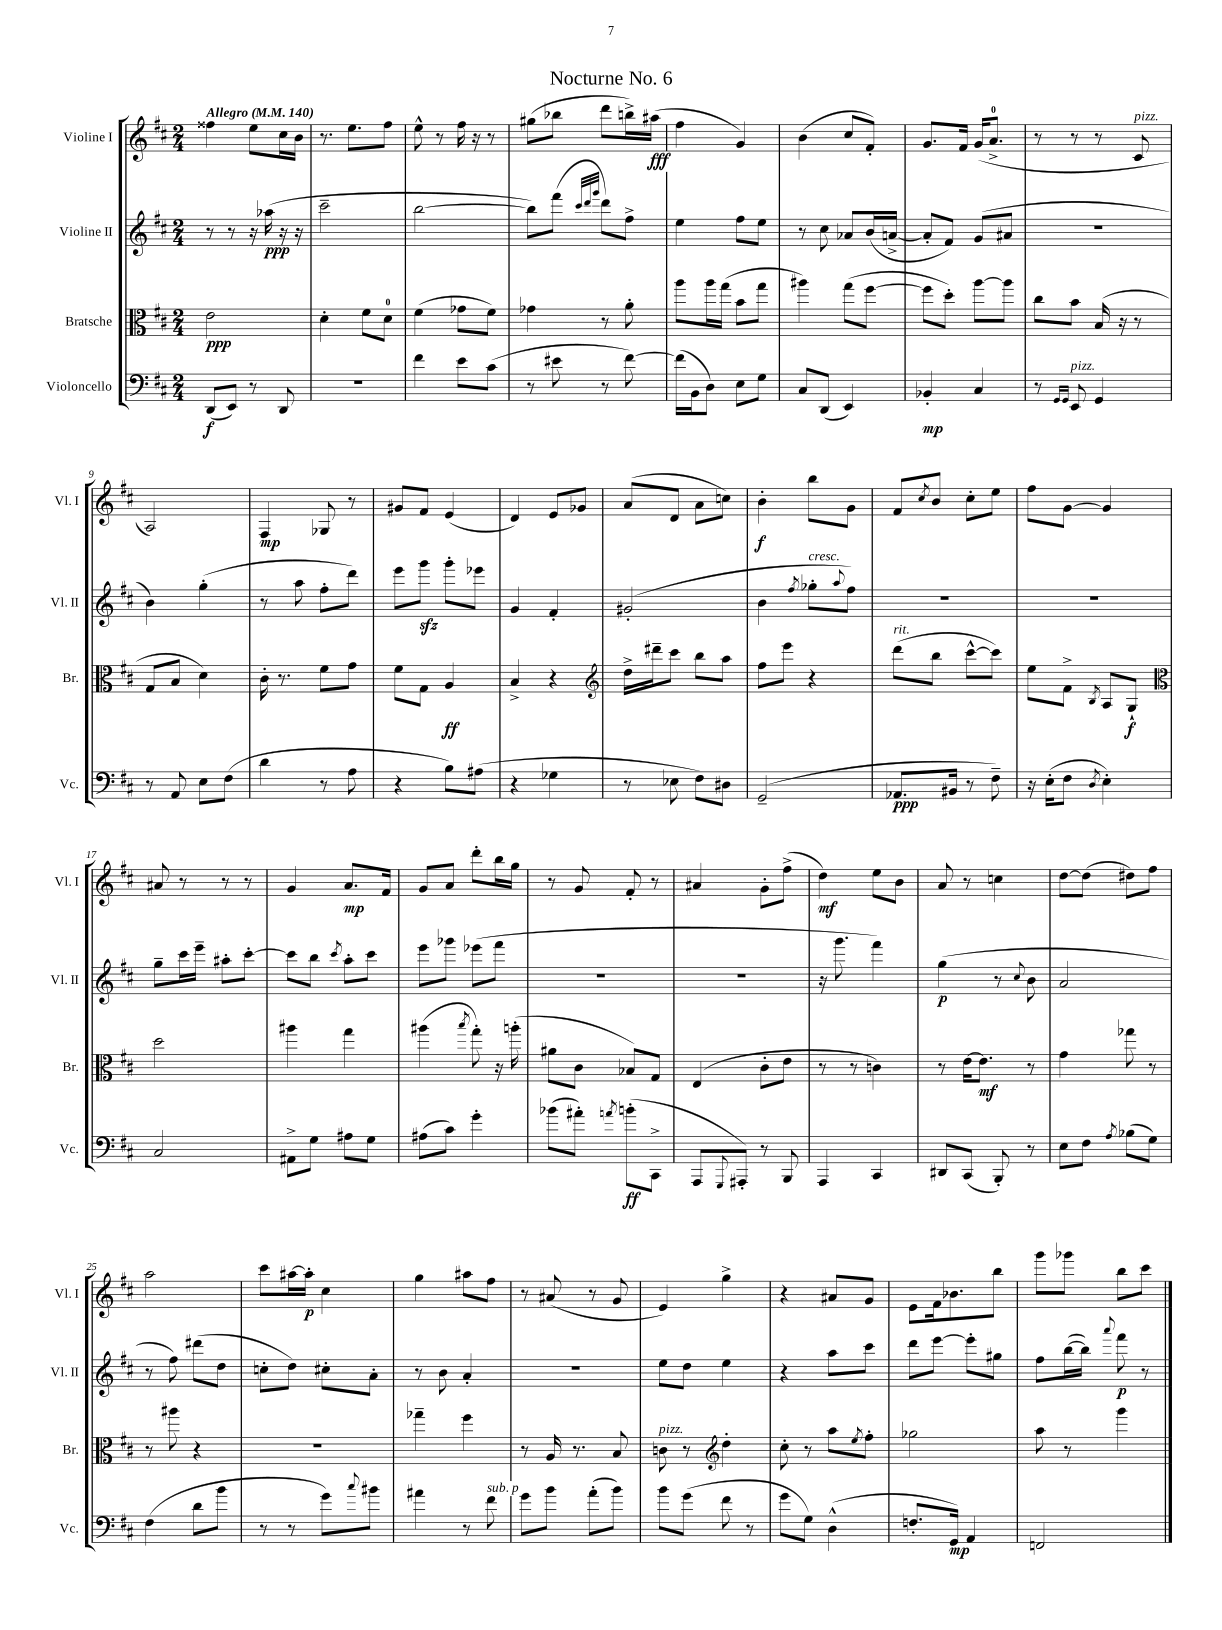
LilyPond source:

\header { title = "Nocturne No. 6" }
<<
\new StaffGroup <<
\new Staff = "s0" \with { instrumentName = "Violine I" shortInstrumentName = "Vl. I" } {
    \clef treble \key d \major \numericTimeSignature \time 2/4 \tempo "Allegro" 4 = 140
    fisis''4 e''8 cis''16 b'16 |
    r8. e''8. fis''8 |
    e''8-^ r8 fis''16 r16 r8 |
    gis''8( bes''8 d'''8 b''16->) ais''16\fff( |
    fis''4 g'4) |
    b'4( cis''8 fis'8-.) |
    g'8. fis'16 g'16( a'8.-0-> |
    r8 r8 r8 cis'8^\markup { \italic "pizz." } |
    a2) |
    fis4\mp ges8 r8 |
    gis'8 fis'8 e'4( |
    d'4) e'8 ges'8 |
    a'8( d'8 a'8 c''8) |
    b'4-.\f b''8 g'8 |
    fis'8 \acciaccatura { cis''8 } b'8 cis''8-. e''8 |
    fis''8 g'8~ g'4 |
    ais'8 r8 r8 r8 |
    g'4 a'8.\mp fis'16 |
    g'8 a'8 d'''8-. b''16 g''16 |
    r8 g'8 fis'8-. r8 |
    ais'4 g'8-. fis''8->( |
    d''4\mf) e''8 b'8 |
    a'8 r8 c''4 |
    d''8~ d''8( dis''8) fis''8 |
    a''2 |
    cis'''8 ais''16~ ais''16-.\p cis''4 |
    g''4 ais''8 fis''8 |
    r8 ais'8( r8 g'8 |
    e'4) g''4-> |
    r4 ais'8 g'8 |
    e'8 fis'16 bes'8. b''8 |
    g'''8 ges'''8 b''8 cis'''8 \bar "|." |
}
\new Staff = "s1" \with { instrumentName = "Violine II" shortInstrumentName = "Vl. II" } {
    \clef treble \key d \major \numericTimeSignature \time 2/4
    r8 r8 r16 aes''16\ppp( r16 r16 |
    cis'''2-- |
    b''2~ |
    b''8) fis'''8( \grace { cis'''32 d'''32 g'''32 } d'''8) fis''8-> |
    e''4 fis''8 e''8 |
    r8 cis''8 aes'8 b'16( a'16~-> |
    a'8-. fis'8) g'8( ais'8 |
    R2 |
    b'4) g''4-.( |
    r8 a''8 fis''8-. d'''8) |
    e'''8 g'''8\sfz g'''8-. ees'''8 |
    g'4 fis'4-. |
    gis'2-.( |
    b'4 \acciaccatura { fis''8 } ges''8-.^\markup { \italic "cresc." } \appoggiatura { a''8 } fis''8) |
    R2 |
    r2 |
    g''8-- cis'''16 e'''16-- ais''8-. cis'''8~-. |
    cis'''8 b''8 \acciaccatura { cis'''8 } a''8-. cis'''8 |
    e'''8 ges'''8 ees'''8( fis'''8 |
    r2 |
    R2 |
    r16 g'''8. fis'''4) |
    g''4\p( r8 \appoggiatura { cis''8 } b'8 |
    a'2 |
    r8 fis''8) dis'''8( d''8 |
    c''8-. d''8) cis''8-. a'8-. |
    r8 b'8 a'4-. |
    R2 |
    e''8 d''8 e''4 |
    r4 a''8 cis'''8 |
    d'''8 e'''8~ e'''8-. gis''8 |
    fis''8 b''16~( b''16) \appoggiatura { a'''8 } fis'''8\p r8 \bar "|." |
}
\new Staff = "s2" \with { instrumentName = "Bratsche" shortInstrumentName = "Br." } {
    \clef alto \key d \major \numericTimeSignature \time 2/4
    e'2\ppp |
    d'4-. fis'8 d'8-0 |
    fis'4( ges'8 fis'8) |
    ges'4 r8 a'8-. |
    a''8 a''16 g''16( b'8 g''8 |
    ais''4) g''8( fis''8~ |
    fis''8 d''8-.) a''8~ a''8 |
    cis''8 b'8 b16( r16 r8 |
    g8 b8 d'4) |
    cis'16-. r8. fis'8 g'8 |
    fis'8 g8 a4\ff |
    b4-> r4 |
    \clef treble d''16-> dis'''16-- cis'''8 b''8 a''8 |
    fis''8 e'''8 r4 |
    d'''8^\markup { \italic "rit." }( b''8 cis'''8~-^ cis'''8) |
    e''8 fis'8-> \acciaccatura { b8 } a8 g8-!\f |
    \clef alto d''2 |
    ais''4 g''4 |
    ais''4( \acciaccatura { b''8 } g''8-.) r16 a''16-.( |
    ais'8 cis'8 bes8) g8 |
    e4( cis'8-. e'8 |
    r8 r8 c'4) |
    r8 e'16~ e'8.\mf r8 |
    g'4 ges''8 r8 |
    r8 ais''8 r4 |
    R2 |
    ges''4-- fis''4 |
    r8 a16 r8. b8 |
    c'8^\markup { \italic "pizz." } r8 \clef treble d''4-. |
    cis''8-. r8 a''8 \acciaccatura { e''8 } fis''8-. |
    ges''2 |
    a''8 r8 g'''4 \bar "|." |
}
\new Staff = "s3" \with { instrumentName = "Violoncello" shortInstrumentName = "Vc." } {
    \clef bass \key d \major \numericTimeSignature \time 2/4
    d,8\f( e,8) r8 d,8 |
    r2 |
    fis'4 e'8 cis'8( |
    r8 eis'8 r8 fis'8~) |
    fis'16( b,16 d8) e8 g8 |
    cis8 d,8( e,4) |
    bes,4-.\mp cis4 |
    r8 \grace { g,16 g,16 } e,8^\markup { \italic "pizz." } g,4 |
    r8 a,8 e8 fis8( |
    d'4 r8 a8 |
    r4 b8) ais8( |
    r4 ges4 |
    r8 ees8 fis8) dis8 |
    g,2--( |
    aes,8.\ppp bis,16 r8 fis8--) |
    r16 e16-.( fis8 \acciaccatura { d8 } e4-.) |
    cis2 |
    ais,8-> g8 ais8 g8 |
    ais8( cis'8) g'4-. |
    bes'8( ais'8-.) \acciaccatura { a'8 } b'8-.\ff( cis,8-> |
    a,,8 \appoggiatura { g,,8 } ais,,8-.) r8 b,,8 |
    a,,4 cis,4 |
    dis,8 cis,8( b,,8-.) r8 |
    e8 fis8 \acciaccatura { a8 } bes8( g8) |
    fis4( d'8 b'8 |
    r8 r8 g'8) \appoggiatura { cis''8 } bis'8 |
    ais'4 r8 fis'8^\markup { \italic "sub. p" } |
    g'8 b'8 a'8-.( b'8) |
    b'8 g'8( fis'8 r8 |
    g'8 g8) d4-^( |
    f8.-. g,16\mp) a,4 |
    f,2 \bar "|." |
}
>>
>>
